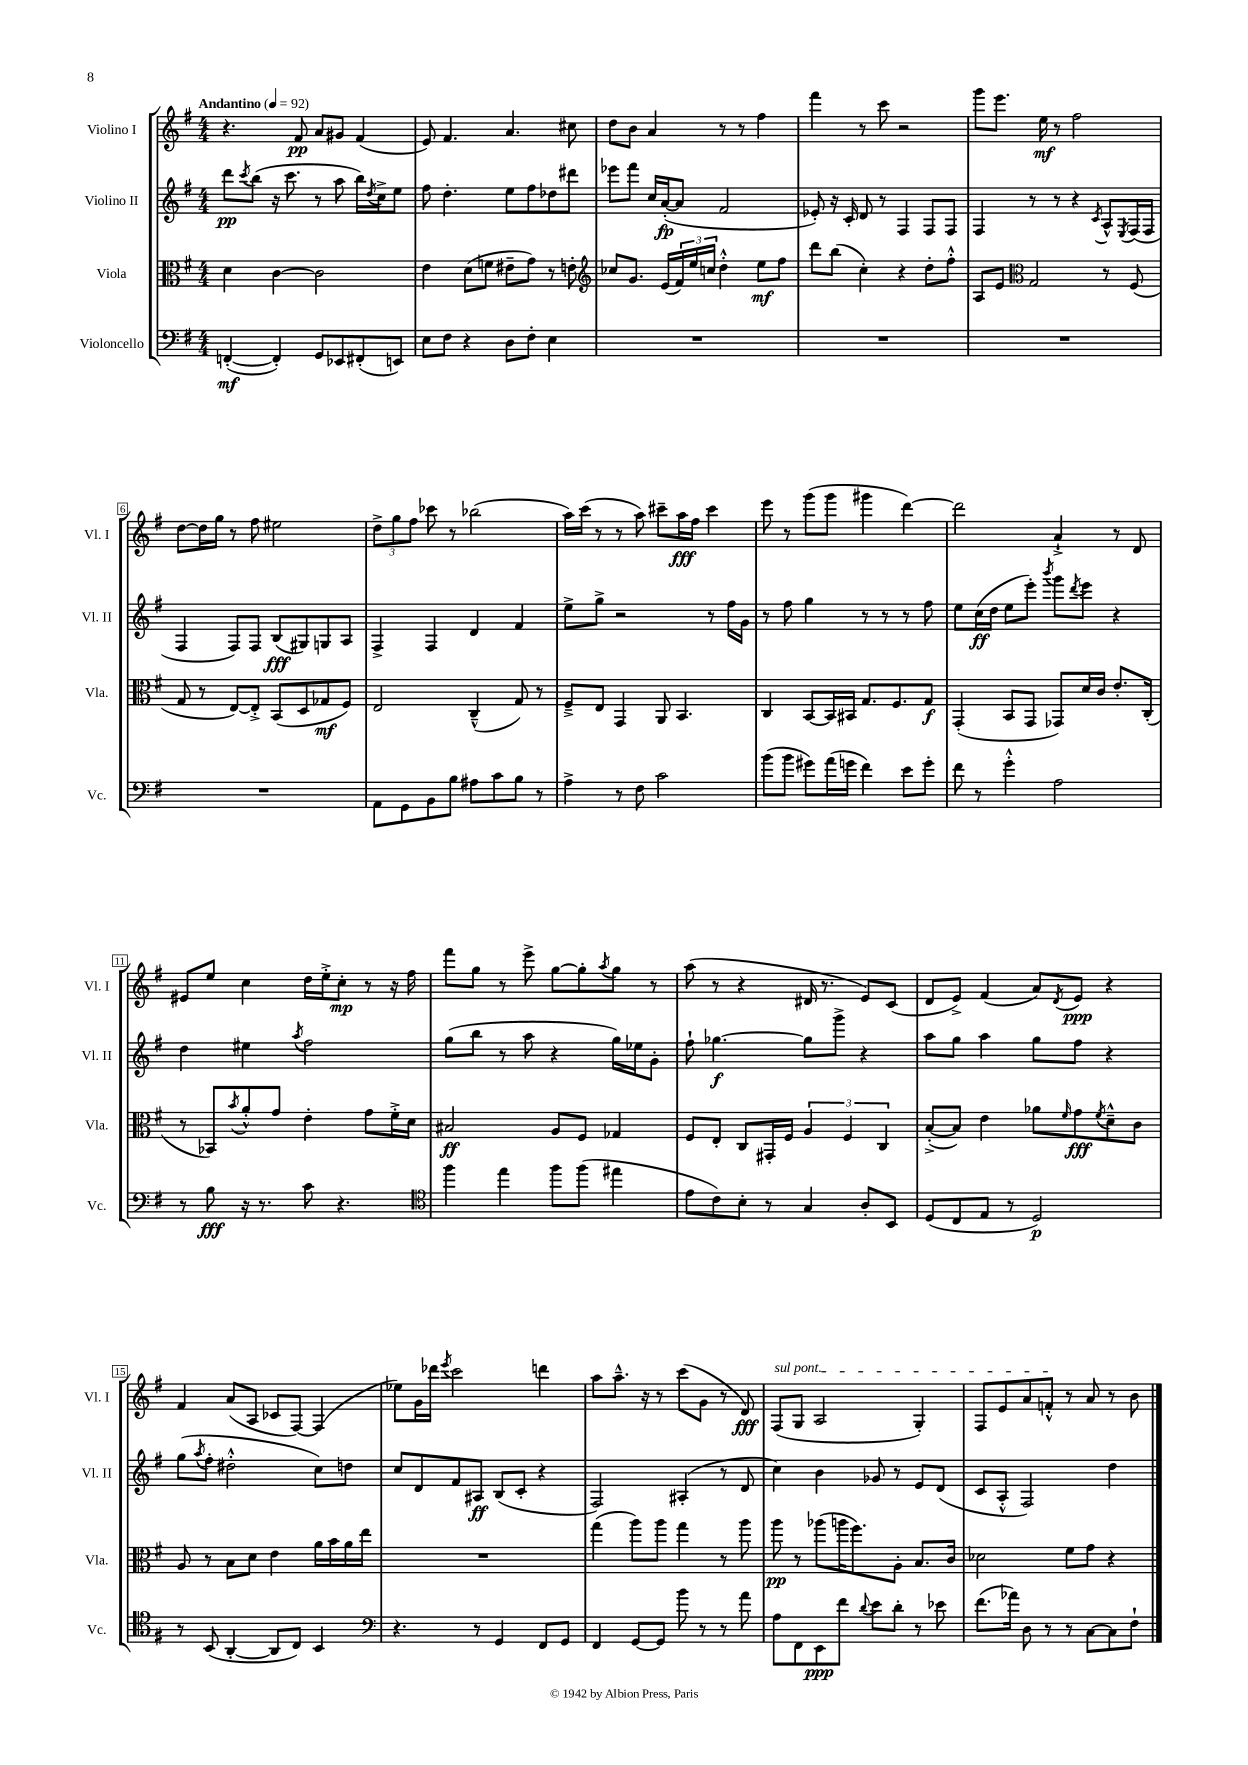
<<
\new StaffGroup <<
\new Staff = "s0" \with { instrumentName = "Violino I" shortInstrumentName = "Vl. I" } {
    \clef treble \key g \major \numericTimeSignature \time 4/4 \tempo "Andantino" 4 = 92
    r4. fis'8\pp a'8 gis'8 fis'4( |
    e'8) fis'4. a'4. cis''8 |
    d''8 b'8 a'4 r8 r8 fis''4 |
    fis'''4 r8 c'''8 r2 |
    g'''8 e'''8. e''16\mf r8 fis''2 |
    d''8~ d''16 g''16 r8 fis''8 eis''2 |
    \tuplet 3/2 { d''8-> g''8 fis''8 } ces'''8 r8 bes''2( |
    a''16) c'''16( r8 r8 a''8) cis'''8-- a''16\fff fis''16 cis'''4 |
    e'''8 r8 g'''8( g'''8 gis'''4 d'''4~) |
    d'''2 a'4-!-> r8 d'8 |
    eis'8 e''8 c''4 d''16 e''16-.-> c''8-.\mp r8 r16 fis''16 |
    fis'''8 g''8 r8 e'''8-> g''8~ g''8-. \acciaccatura { a''8 } g''8 r8 |
    a''8( r8 r4 dis'16 r8. e'8) c'8( |
    d'8 e'8->) fis'4( a'8) \acciaccatura { d'8 } e'8\ppp r4 |
    fis'4 a'8( a8 ces'8 fis8~) fis4( |
    ees''8) g'16 des'''16 \acciaccatura { e'''8 } c'''2 d'''4 |
    a''8 a''8.---^ r16 r8 c'''8( g'8 r8 d'8\fff) |
    \once \override TextSpanner.bound-details.left.text = \markup { \italic "sul pont." } fis8\startTextSpan( g8 a2 g4-.) |
    fis8 e'8 a'8 f'8-.-^\stopTextSpan r8 a'8 r8 b'8 \bar "|." |
}
\new Staff = "s1" \with { instrumentName = "Violino II" shortInstrumentName = "Vl. II" } {
    \clef treble \key g \major \numericTimeSignature \time 4/4
    d'''8\pp \acciaccatura { c'''8 } b''8( r16 c'''8. r8 a''8 b''16) \acciaccatura { d''8 } c''16-> e''8 |
    fis''8 d''4.-. e''8 fis''8 des''8 dis'''8 |
    ees'''8 fis'''8 c''16 a'16~-.\fp( a'8 fis'2 |
    ees'8-.) r16 c'16-. d'8 r8 fis4 fis8 fis8 |
    fis4 r8 r8 r4 \acciaccatura { c'8 } a8-^ \acciaccatura { e8 } fis16( fis16 |
    fis4 fis8) fis8 b8\fff( gis8) g8 a8 |
    fis4-> fis4 d'4 fis'4 |
    e''8-> g''8-> r2 r8 fis''16 g'16 |
    r8 fis''8 g''4 r8 r8 r8 fis''8 |
    e''8 c''16\ff( d''16 e''8 e'''8-.) \acciaccatura { b'''8 } g'''8 \acciaccatura { d'''8 } e'''8 r4 |
    d''4 eis''4 \acciaccatura { a''8 } fis''2 |
    g''8( b''8 r8 a''8 r4 g''16) ees''16 g'8-. |
    fis''8-! ges''4.~\f ges''8 g'''8-> r4 |
    a''8 g''8 a''4 g''8 fis''8 r4 |
    g''8( \acciaccatura { a''8 } fis''8-. dis''2-.-^ c''8) d''8 |
    c''8 d'8 fis'8 ais8\ff b8( c'8-. r4 |
    fis2) ais4-.( r8 d'8 |
    c''4) b'4 ges'8 r8 e'8 d'8( |
    c'8 a8-.-^ fis2) d''4 \bar "|." |
}
\new Staff = "s2" \with { instrumentName = "Viola" shortInstrumentName = "Vla." } {
    \clef alto \key g \major \numericTimeSignature \time 4/4
    d'4 c'4~ c'2 |
    e'4 d'8( f'8 eis'8-- g'8) r8 e'8-. |
    \clef treble ces''8 g'8. e'16( \tuplet 3/2 { fis'16) e''16 c''16 } d''4-.-^ e''8\mf fis''8 |
    d'''8 b''8( c''4-.) r4 d''8-. fis''8-.-^ |
    a8 e'8 \clef alto g2 r8 fis8( |
    g8 r8 e8~) e8-.-> b,8( d8 ges8\mf fis8) |
    e2 c4---^( g8) r8 |
    fis8---> e8 g,4 a,8 b,4. |
    c4 b,8~ b,16 bis,16 g8. fis8. g8\f |
    g,4-.( b,8 g,8 ges,8) d'16 c'16 e'8.-. c16-.( |
    r8 bes,8) \acciaccatura { b'8 } a'8-.-^ g'8 e'4-. g'8 fis'16-.-> d'16 |
    bis2\ff a8 fis8 ges4 |
    fis8 e8-. c8 gis,16-. fis16 \tuplet 3/2 { a4 fis4 c4 } |
    b8~-.->( b8) e'4 aes'8 \grace { fis'16 } g'8\fff \acciaccatura { fis'8 } d'8---^ c'8 |
    a8 r8 b8 d'8 e'4 a'16 b'16 a'16 e''16 |
    R1 |
    g''4( a''8) a''8 g''4 r8 a''8 |
    a''8\pp r8 aes''8( a''16 fis''8.) a8-. b8. c'16 |
    des'2 fis'8 g'8 r4 \bar "|." |
}
\new Staff = "s3" \with { instrumentName = "Violoncello" shortInstrumentName = "Vc." } {
    \clef bass \key g \major \numericTimeSignature \time 4/4
    f,4~-.\mf( f,4-.) g,8 ees,8 fis,8-.( e,8) |
    e8 fis8 r4 d8 fis8-. e4 |
    R1 |
    R1 |
    R1 |
    R1 |
    a,8 g,8 b,8 b8 ais8 c'8 b8 r8 |
    a4-> r8 fis8 c'2 |
    b'8( b'8 gis'8) a'16( g'16 fis'4) e'8 g'8-. |
    fis'8 r8 g'4-.-^ a2 |
    r8 b8\fff r16 r8. c'8 r4. |
    \clef tenor fis''4 e''4 fis''8 fis''8( eis''4 |
    e'8 c'8) b8-. r8 g4 a8-. b,8 |
    d8( c8 e8 r8 d2\p) |
    r8 b,8( a,4~-. a,8 c8) b,4 |
    \clef bass r4. r8 g,4 fis,8 g,8 |
    fis,4 g,8~ g,8 b'8 r8 r8 a'8 |
    a8 fis,8 e,8\ppp fis'8 \appoggiatura { d'8 } e'8 d'8-. r8 ees'8 |
    fis'8.( aes'16) d8 r8 r8 c8~ c8 fis8-! \bar "|." |
}
>>
>>
\layout { \context { \Score \override BarNumber.stencil = #(make-stencil-boxer 0.1 0.3 ly:text-interface::print) } }
